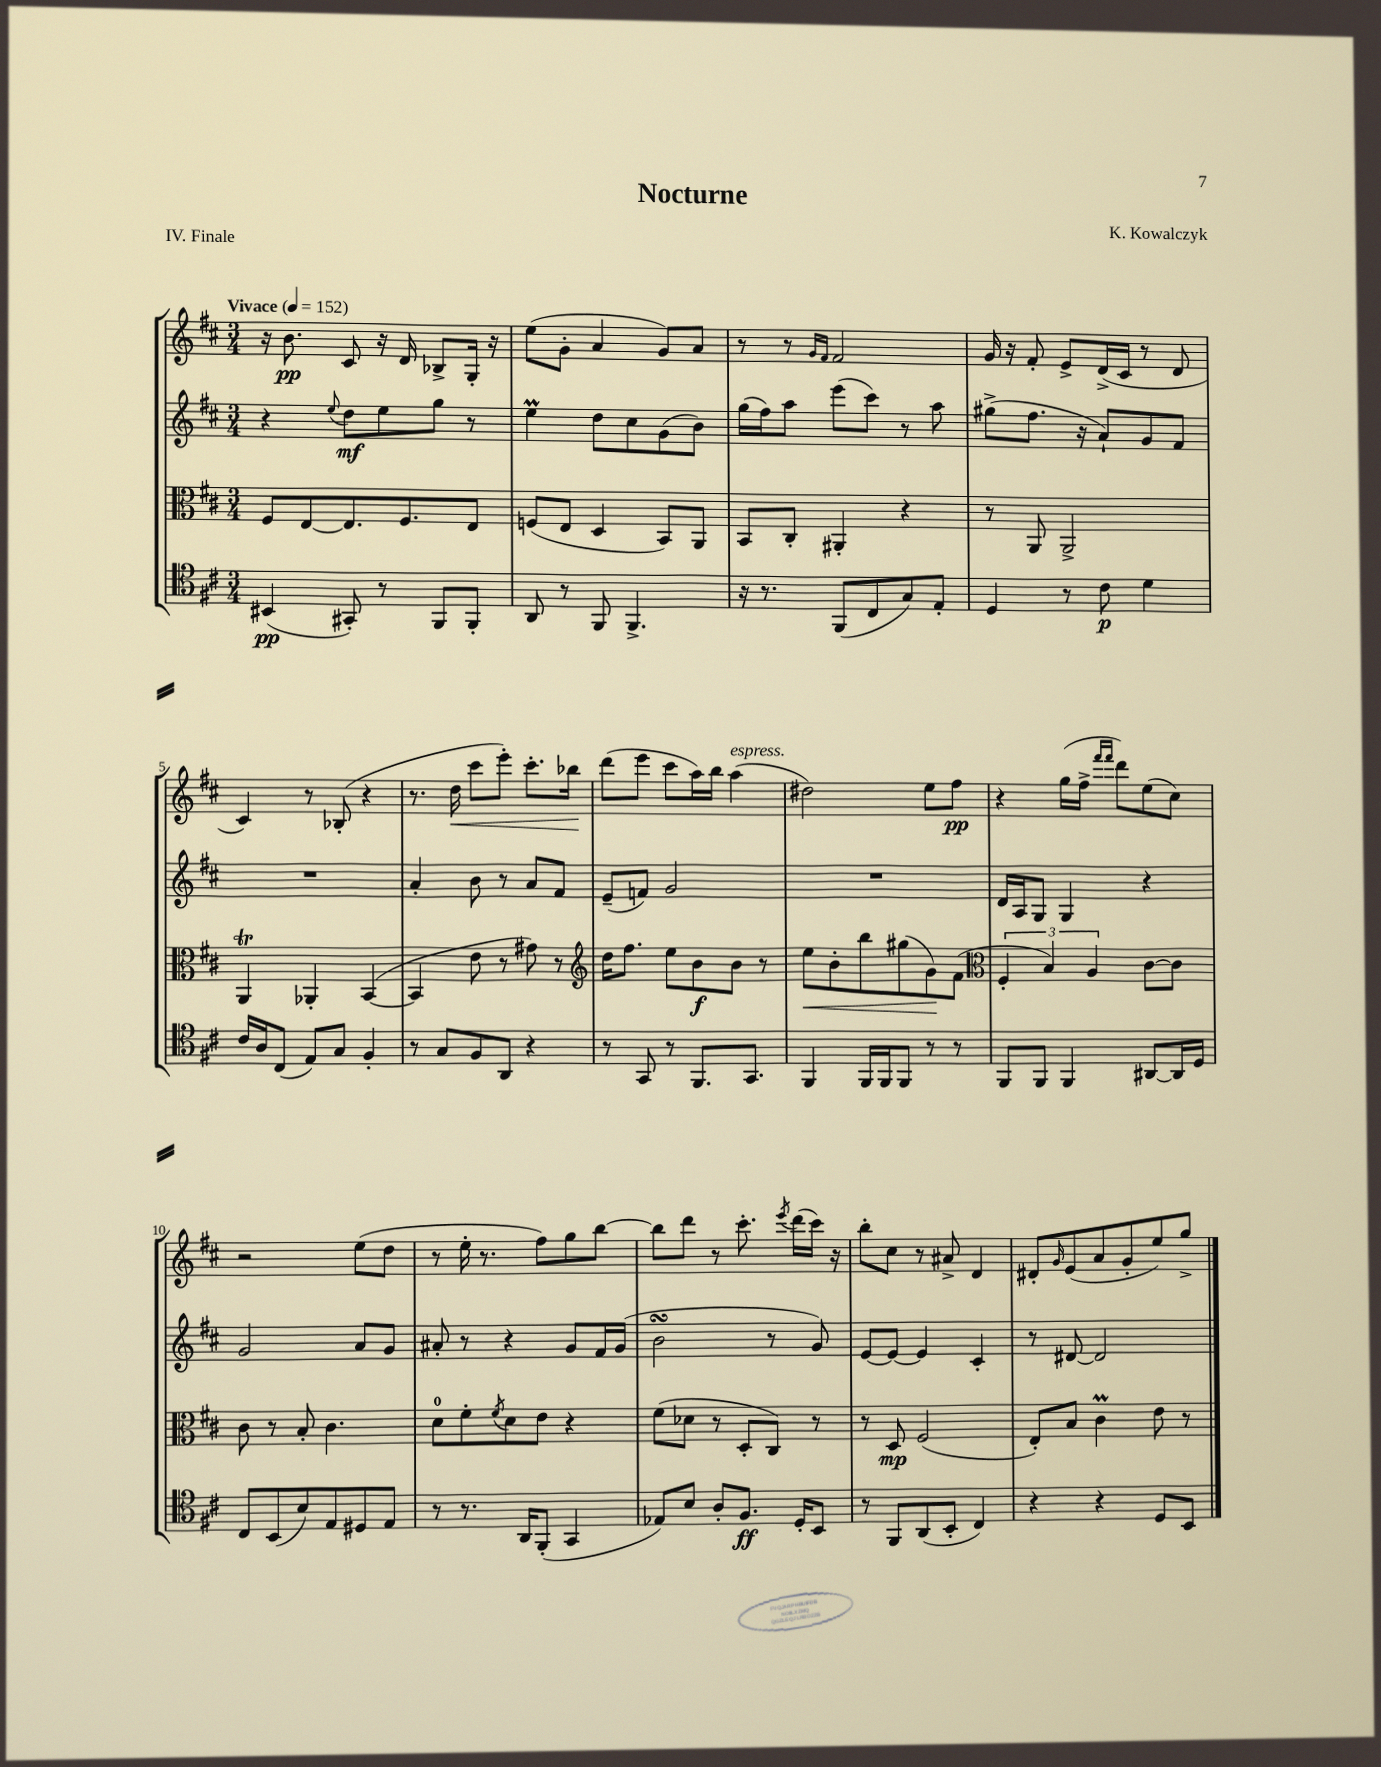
\header { title = "Nocturne" composer = "K. Kowalczyk" piece = "IV. Finale" }
<<
\new StaffGroup <<
\new Staff = "s0" {
    \clef treble \key d \major \numericTimeSignature \time 3/4 \tempo "Vivace" 4 = 152
    r16 b'8.\pp cis'8 r16 d'16 bes8-> g16-. r16 |
    e''8( g'8-. a'4 g'8) a'8 |
    r8 r8 \grace { g'16 fis'16 } fis'2 |
    g'16 r16 fis'8-. e'8-> d'16->( cis'16 r8 d'8 |
    cis'4) r8 bes8-.( r4 |
    r8. d''16\< cis'''8 e'''8-.) cis'''8.-. bes''16\! |
    d'''8( e'''8 cis'''8 a''16) b''16 a''4^\markup { \italic "espress." }( |
    dis''2) e''8 fis''8\pp |
    r4 g''16( fis''16-> \grace { fis'''16 fis'''16 } d'''8) e''8( cis''8) |
    r2 e''8( d''8 |
    r8 e''16-. r8. fis''8) g''8 b''8~ |
    b''8 d'''8 r8 cis'''8.-. \acciaccatura { e'''8 } d'''16( cis'''16) r16 |
    b''8-. cis''8 r8 ais'8-> d'4 |
    dis'8-. \grace { g'16 } e'8( a'8 g'8-. e''8) g''8-> \bar "|." |
}
\new Staff = "s1" {
    \clef treble \key d \major \numericTimeSignature \time 3/4
    r4 \appoggiatura { e''8 } d''8\mf e''8 g''8 r8 |
    e''4\prall d''8 cis''8 g'8( b'8) |
    g''16( fis''16) a''8 e'''8( cis'''8) r8 a''8 |
    gis''8->( fis''8. r16 a'8-!) g'8 fis'8 |
    R2. |
    a'4-. b'8 r8 a'8 fis'8 |
    e'8--( f'8) g'2 |
    R2. |
    d'16 a16 g8 g4 r4 |
    g'2 a'8 g'8 |
    ais'8-. r8 r4 g'8 fis'16 g'16( |
    b'2\turn r8 g'8) |
    e'8~ e'8~ e'4 cis'4-. |
    r8 dis'8~ dis'2 \bar "|." |
}
\new Staff = "s2" {
    \clef alto \key d \major \numericTimeSignature \time 3/4
    fis8 e8~ e8. fis8. e8 |
    f8( e8 d4 b,8) a,8 |
    b,8 cis8-. ais,4-. r4 |
    r8 a,8 a,2-> |
    a,4\trill aes,4-. b,4~( |
    b,4 e'8 r8 gis'8) r8 |
    \clef treble d''16 fis''8. e''8 b'8\f b'8 r8 |
    e''8\< b'8-. b''8 gis''8( g'8\!) fis'8( |
    \clef alto \tuplet 3/2 { fis4-. b4) a4 } cis'8~ cis'8 |
    cis'8 r8 b8-. cis'4. |
    d'8-0 fis'8-. \acciaccatura { fis'8 } d'8 e'8 r4 |
    fis'8( des'8 r8 d8-. cis8) r8 |
    r8 d8\mp fis2( |
    e8-.) b8 cis'4\prall e'8 r8 \bar "|." |
}
\new Staff = "s3" {
    \clef tenor \key d \major \numericTimeSignature \time 3/4
    bis,4\pp( gis,8-.) r8 fis,8 fis,8-. |
    a,8 r8 fis,8 fis,4.-> |
    r16 r8. fis,8( cis8 g8) e8-. |
    d4 r8 cis'8\p d'4 |
    cis'16 a16 cis8( e8) g8 fis4-. |
    r8 g8 fis8 a,8 r4 |
    r8 g,8 r8 fis,8. g,8. |
    fis,4 fis,16 fis,16 fis,8 r8 r8 |
    fis,8 fis,8 fis,4 ais,8~ ais,16 d16 |
    cis8 b,8( b8) e8 dis8 e8 |
    r8 r8. a,16 fis,8-.( g,4 |
    ees8) b8 a8-. fis8.\ff d16-. b,8 |
    r8 fis,8 a,8( b,8-. cis4) |
    r4 r4 d8 b,8 \bar "|." |
}
>>
>>
